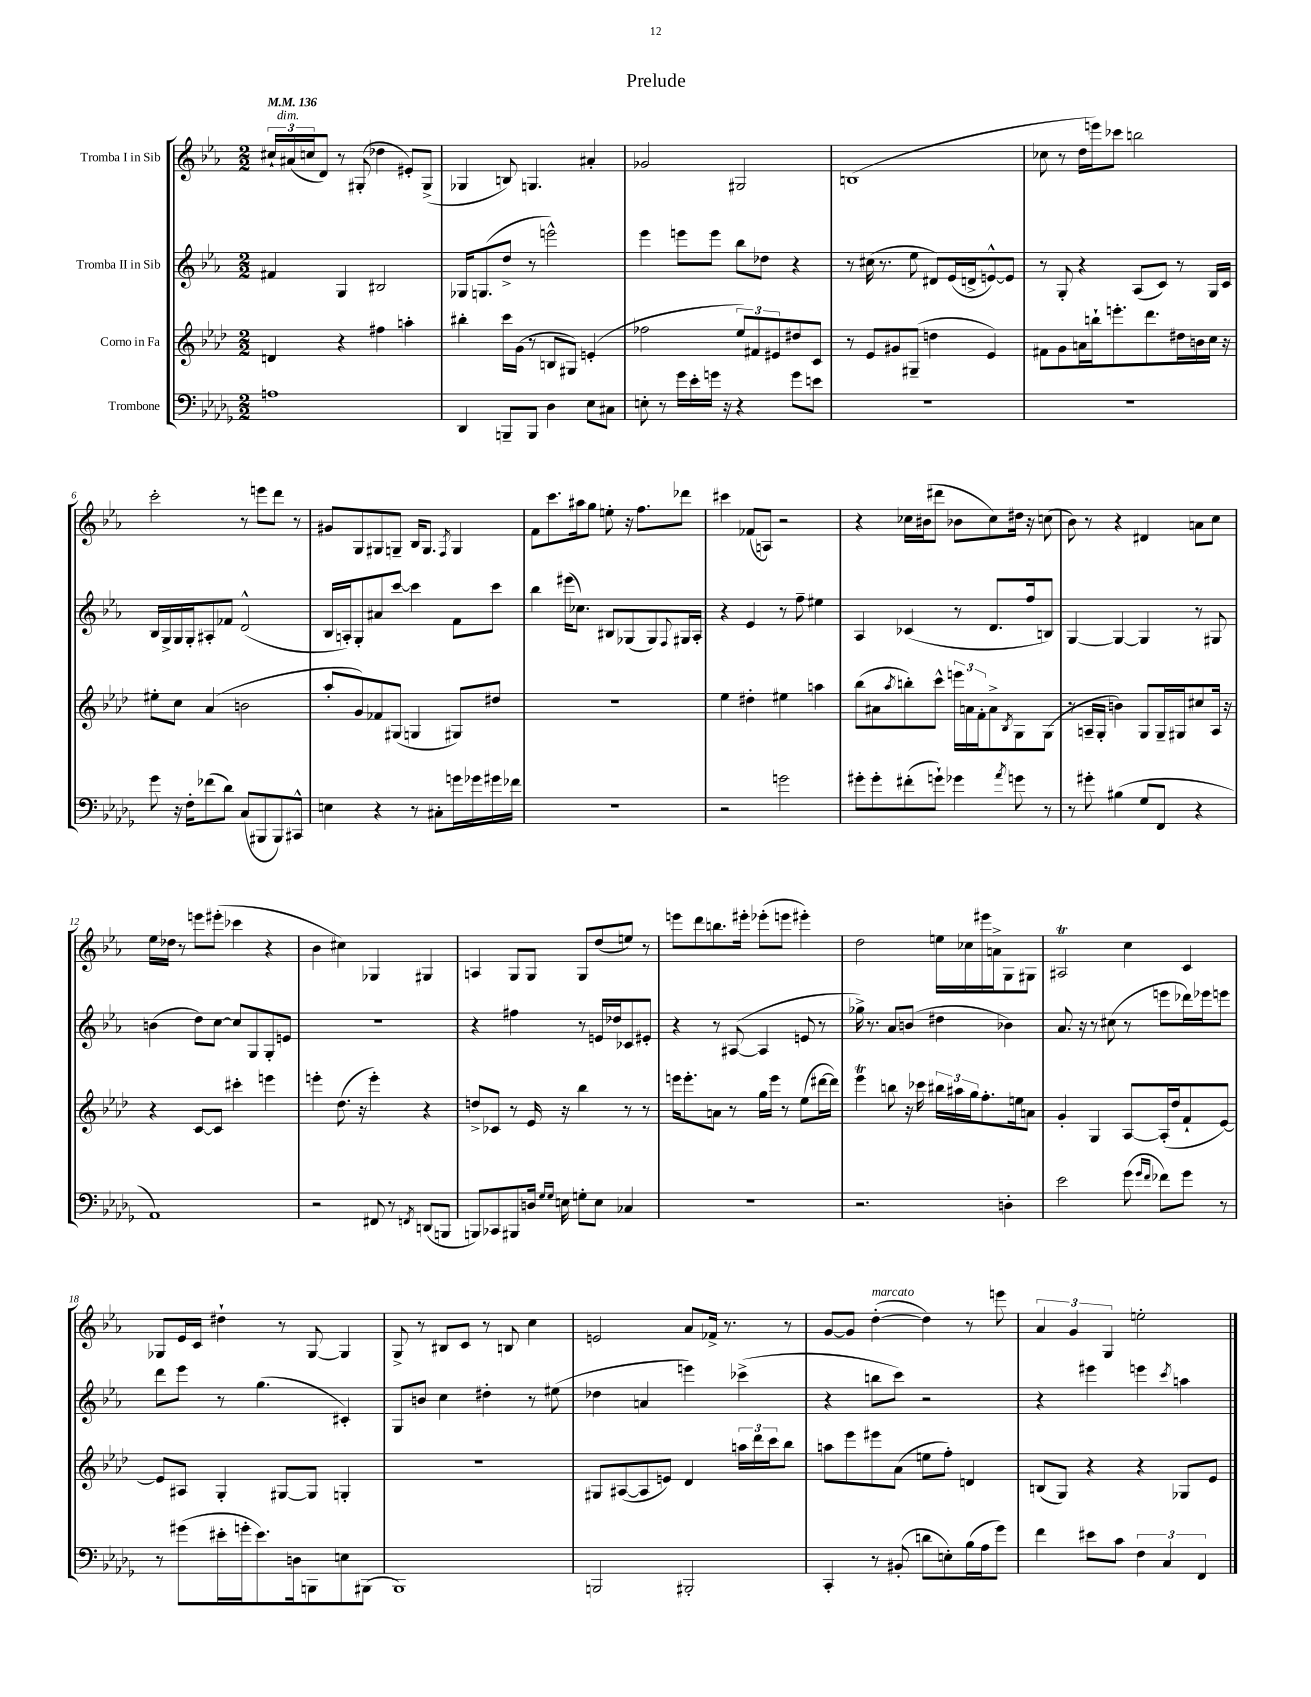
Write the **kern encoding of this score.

**kern	**kern	**kern	**kern
*staff4	*staff3	*staff2	*staff1
*clefF4	*clefG2	*clefG2	*clefG2
*k[b-e-a-d-g-]	*k[b-e-a-d-]	*k[b-e-a-]	*k[b-e-a-]
*M2/2	*M2/2	*M2/2	*M2/2
*MM136	*MM136	*MM136	*MM136
1A	4d/	4f#/	24cc#`/LL
.	.	.	(24a#/
.	.	.	24cc/J
.	.	.	8d/J)
.	4r	4G/	8r
.	.	.	(8G#'/
.	4ff#\	2B#/	4dd-\
.	4aa'\	.	8e#'/L)
.	.	.	(8G#^/J
=	=	=	=
4DD-/	4bb#'\	16G-/LK	4G-/
.	.	(8.G/	.
8BBB~/L	16ccc\LL	8dd^/J	8B/)
.	(16g\JJ	.	.
8BBB/J	8r	8r	4.G/
4D-\	8B/L	2eee^^\)	.
.	8G#/J)	.	.
8E-\L	(4e'/	.	4a#'/
8C#\J	.	.	.
=	=	=	=
8E'\	2ff-\	4eee-\	2g-/
8r	.	.	.
16g-\LL	.	8eee\L	.
16e-'\	.	.	.
16g\JJ	.	8eee\J	.
16r	.	.	.
4r	12ee-/L)	8bb-\L	2G#/
.	12f#/	.	.
.	.	8dd-\J	.
.	12e#/	.	.
8g\L	8dd#/	4r	.
8e\J	8c/J	.	.
=	=	=	=
1r	8r	8r	(1B
.	8e-/L	(16cc#\	.
.	.	8.r	.
.	8g#/	.	.
.	(8G#~/J	8ee-\	.
.	4dd\	8d#/L)	.
.	.	(16e-/L	.
.	.	16d^/J	.
.	4e-/)	[8e^^/)	.
.	.	8e/]J	.
=	=	=	=
1r	8f#\L	8r	8cc-\
.	8g\	8G'/	8r
.	16a\L	4r	16dd\LL
.	16bb`\J	.	16eee\J)
.	8.eee'\	.	8ccc-\J
.	.	(8A-/L	2bb\
.	8.ddd-\	.	.
.	.	8c/J)	.
.	16dd#\L	8r	.
.	16b\	.	.
.	16cc\JJ	16G/LL	.
.	16r	16c/JJ	.
=	=	=	=
8g-\	8ee#'\L	16B-/LL	2ccc'\
.	.	16G^/	.
16r	8cc\J	16G/	.
16F'\LK	.	16G'/J	.
(8f-\	(4a-/	8A#'/	.
8d-\J)	.	8f-/J	.
(8C/L	2b\	(2d^^/	8r
8BBB#/	.	.	8eee\L
8BBB#/)	.	.	8ddd\J
8CC#^^/J	.	.	8r
=	=	=	=
4E\	8aa-'/L	16B-/LL	8g#/L
.	.	16A'/J)	.
.	8g/)	8G'/	8G/
4r	8f-/	8a#/	8G#/
.	(8G#/J	[8ccc/J	8G~/J
8r	4G/	4ccc\]	16B-/LK
.	.	.	8.G/J
8C#'\L	.	.	.
.	.	.	8qF/
16g\L	8G#/L)	8f\L	4G/
16g-\	.	.	.
16g#\	8dd#/J	8ccc\J	.
16f-\JJ	.	.	.
=	=	=	=
1r	1r	4bb-\	8f\L
.	.	.	8.ccc\
.	.	(16eee#\LK	.
.	.	8.cc-\J)	16aa#\k
.	.	.	8gg\J
.	.	8B#/L	8ee'\
.	.	(8G-/	16r
.	.	.	8.ff\L
.	.	8G-/)	.
.	.	8qqF/	.
.	.	16G#/L	8ddd-\J
.	.	16A-'/JJ	.
=	=	=	=
2r	4ee-\	4r	4ccc#\
.	4dd#'\	4e-/	(8f-/L
.	.	.	8A/J)
2g\	4ee#\	8r	2r
.	.	8ff~\	.
.	4aa\	4ee#\	.
=	=	=	=
8g#'\L	(8bb-\L	4A-/	4r
8g#'\	8a#\	.	.
.	8qaa-/	.	.
(8f#'\	8bb'\)	(4c-/	16cc-\LL
.	.	.	(16b#\J
8g`\J)	8ccc^^\J	.	8ddd#\J
4g-\	24eee\LL	8r	8b-\L
.	24a\	.	.
.	24f'\J	.	.
.	8a^\	8.d/L	8cc-\)
8qa-/	8qB-/	.	.
8g\	8G\	.	16dd#\Jk
.	.	16ff/k	16r
8r	(8G\J	8B/J)	(8cc\
=	=	=	=
8r	8r	[4G/	8b-\)
8g#'\	16A~/LL	.	8r
.	16G'/JJ	.	.
(4B#\	4b\)	4G/_	4r
8G-/L	8G/L	4G/]	4d#/
8FF/J	16G~/L	.	.
.	16G#/J	.	.
4r	8cc#/	8r	8a\L
.	16A/Jk	8G#/	8cc\J
.	16r	.	.
=	=	=	=
1AA-)	4r	(4b\	16ee-\LL
.	.	.	16dd-\JJ
.	.	.	8r
.	[8c/L	8dd\L)	8eee\L
.	8c/]J	[8cc\J	(8eee#'\J
.	4ccc#'\	8cc/]L	4ccc-\
.	.	8G/	.
.	4eee\	8G'/	4r
.	.	8e/J	.
=	=	=	=
2r	4eee'\	1r	4b-\
.	(8.dd-\	.	4cc#\)
.	16r	.	.
8FF#/	4eee'\)	.	4G-/
8r	.	.	.
8qFF/	.	.	.
(8DD/L	4r	.	4G#/
8BBB/J	.	.	.
=	=	=	=
8BBB/L)	8dd^/L	4r	4A/
8CC-/	8c-/J	.	.
8BBB#/	8r	4ff#\	8G/L
16D/Jk	16e-/	.	8G/J
16qqG-/LL	.	.	.
16qqG-/JJ	.	.	.
16E\	16r	.	.
8G'\L	4bb-\	8r	8G/L
8E\J	.	16e/LL	(8dd/
.	.	16dd-/J	.
4C-/	8r	8c-/	8ee/J)
.	8r	8e#'/J	8r
=	=	=	=
1r	16eee\LK	4r	8eee\L
.	8.eee'\	.	.
.	.	.	8ddd\
.	8a\J	8r	8.bb\
.	8r	([8A#/	.
.	.	.	16eee#'\Jk
.	16gg\LL	4A#/]	(8eee-'\L
.	16eee\JJ	.	.
.	8r	.	8eee\J
.	(8ee-\L	8e/	4eee#'\)
.	[16ddd#\L	8r	.
.	16ddd#\]JJ)	.	.
=	=	=	=
2.r	4eee-\	16gg-^\)	2dd\
.	.	8.r	.
.	8bb\	8a-/L	.
.	16r	(8b/J	.
.	16ccc-\	.	.
.	24bb#\LL	4dd#\	16ee\LL
.	24aa#\	.	.
.	.	.	16cc-\
.	24gg\J	.	.
.	8.ff'\	.	16eee#\
.	.	.	16a^\J
4D'\	.	4b-\)	8G\
.	16ee\k	.	.
.	8a\J	.	8G#\J
=	=	=	=
2e-\	4g'/	8.a-/	2A#/
.	.	16r	.
.	4G/	8r	.
.	.	(8cc#\	.
(8g-\	[8A-/L	8r	4cc\
16qqg-/LL	.	.	.
16qqf/JJ	.	.	.
8f-\L)	(16A-'/]L	8eee\L	.
.	16dd-/J	.	.
8g-\J	8f`/	16ddd-\L)	4c/
.	.	16eee-\J	.
8r	[8e-/J)	8eee\J	.
=	=	=	=
8r	8e-/]L	8ddd\L	8G-/L
(8g#\L	8A#/J	8eee-\J	16e-/L
.	.	.	16c/JJ
16e#'\L	4G'/	8r	4dd#`\
16g'\J	.	.	.
8.e#\)	.	(4.gg\	.
.	[8G#/L	.	8r
16D\k	.	.	.
8BBB\	8G#/]J	.	[8G-/
8E\	4G'/	4c#'/)	4G-/]
(8BBB#\J	.	.	.
=	=	=	=
1BBB-)	1r	8G/L	8G^/
.	.	8b/J	8r
.	.	4cc\	8B#/L
.	.	.	8c/J
.	.	4dd#'\	8r
.	.	.	8B/
.	.	8r	4cc\
.	.	(8ee#\	.
=	=	=	=
2BBB/	8G#/L	4dd-\	2e/
.	([8A#/	.	.
.	8A#/]	4a/	.
.	8e/J)	.	.
2BBB#'/	4d-/	4eee\)	8a-/L
.	.	.	16f-^/Jk
.	.	.	8.r
.	24aa\LL	(4ccc-^\	.
.	24ddd-\	.	.
.	24ccc\J	.	.
.	8bb-\J	.	8r
=	=	=	=
4CC'/	8aa\L	4r	[8g/L
.	8eee-\	.	8g/]J
8r	8eee#\	8bb\L	([4dd'\
(8BB#'/	(8a-\J	8ccc\J)	.
8d\L	8ee\L	2r	4dd\])
8E'\)	8ff'\J)	.	.
(16B-\L	4d/	.	8r
16A-\J	.	.	.
8g-\J)	.	.	8eee\
=	=	=	=
4f\	(8B/L	4r	6a-/
.	8G/J)	.	.
.	.	.	6g/
8e#\L	4r	4eee#\	.
.	.	.	6G/
8c\J	.	.	.
6F\	4r	4eee\	2ee'\
6C/	.	.	.
.	.	8qccc/	.
.	8G-/L	4aa\	.
6FF/	.	.	.
.	8e-/J	.	.
==	==	==	==
*-	*-	*-	*-
